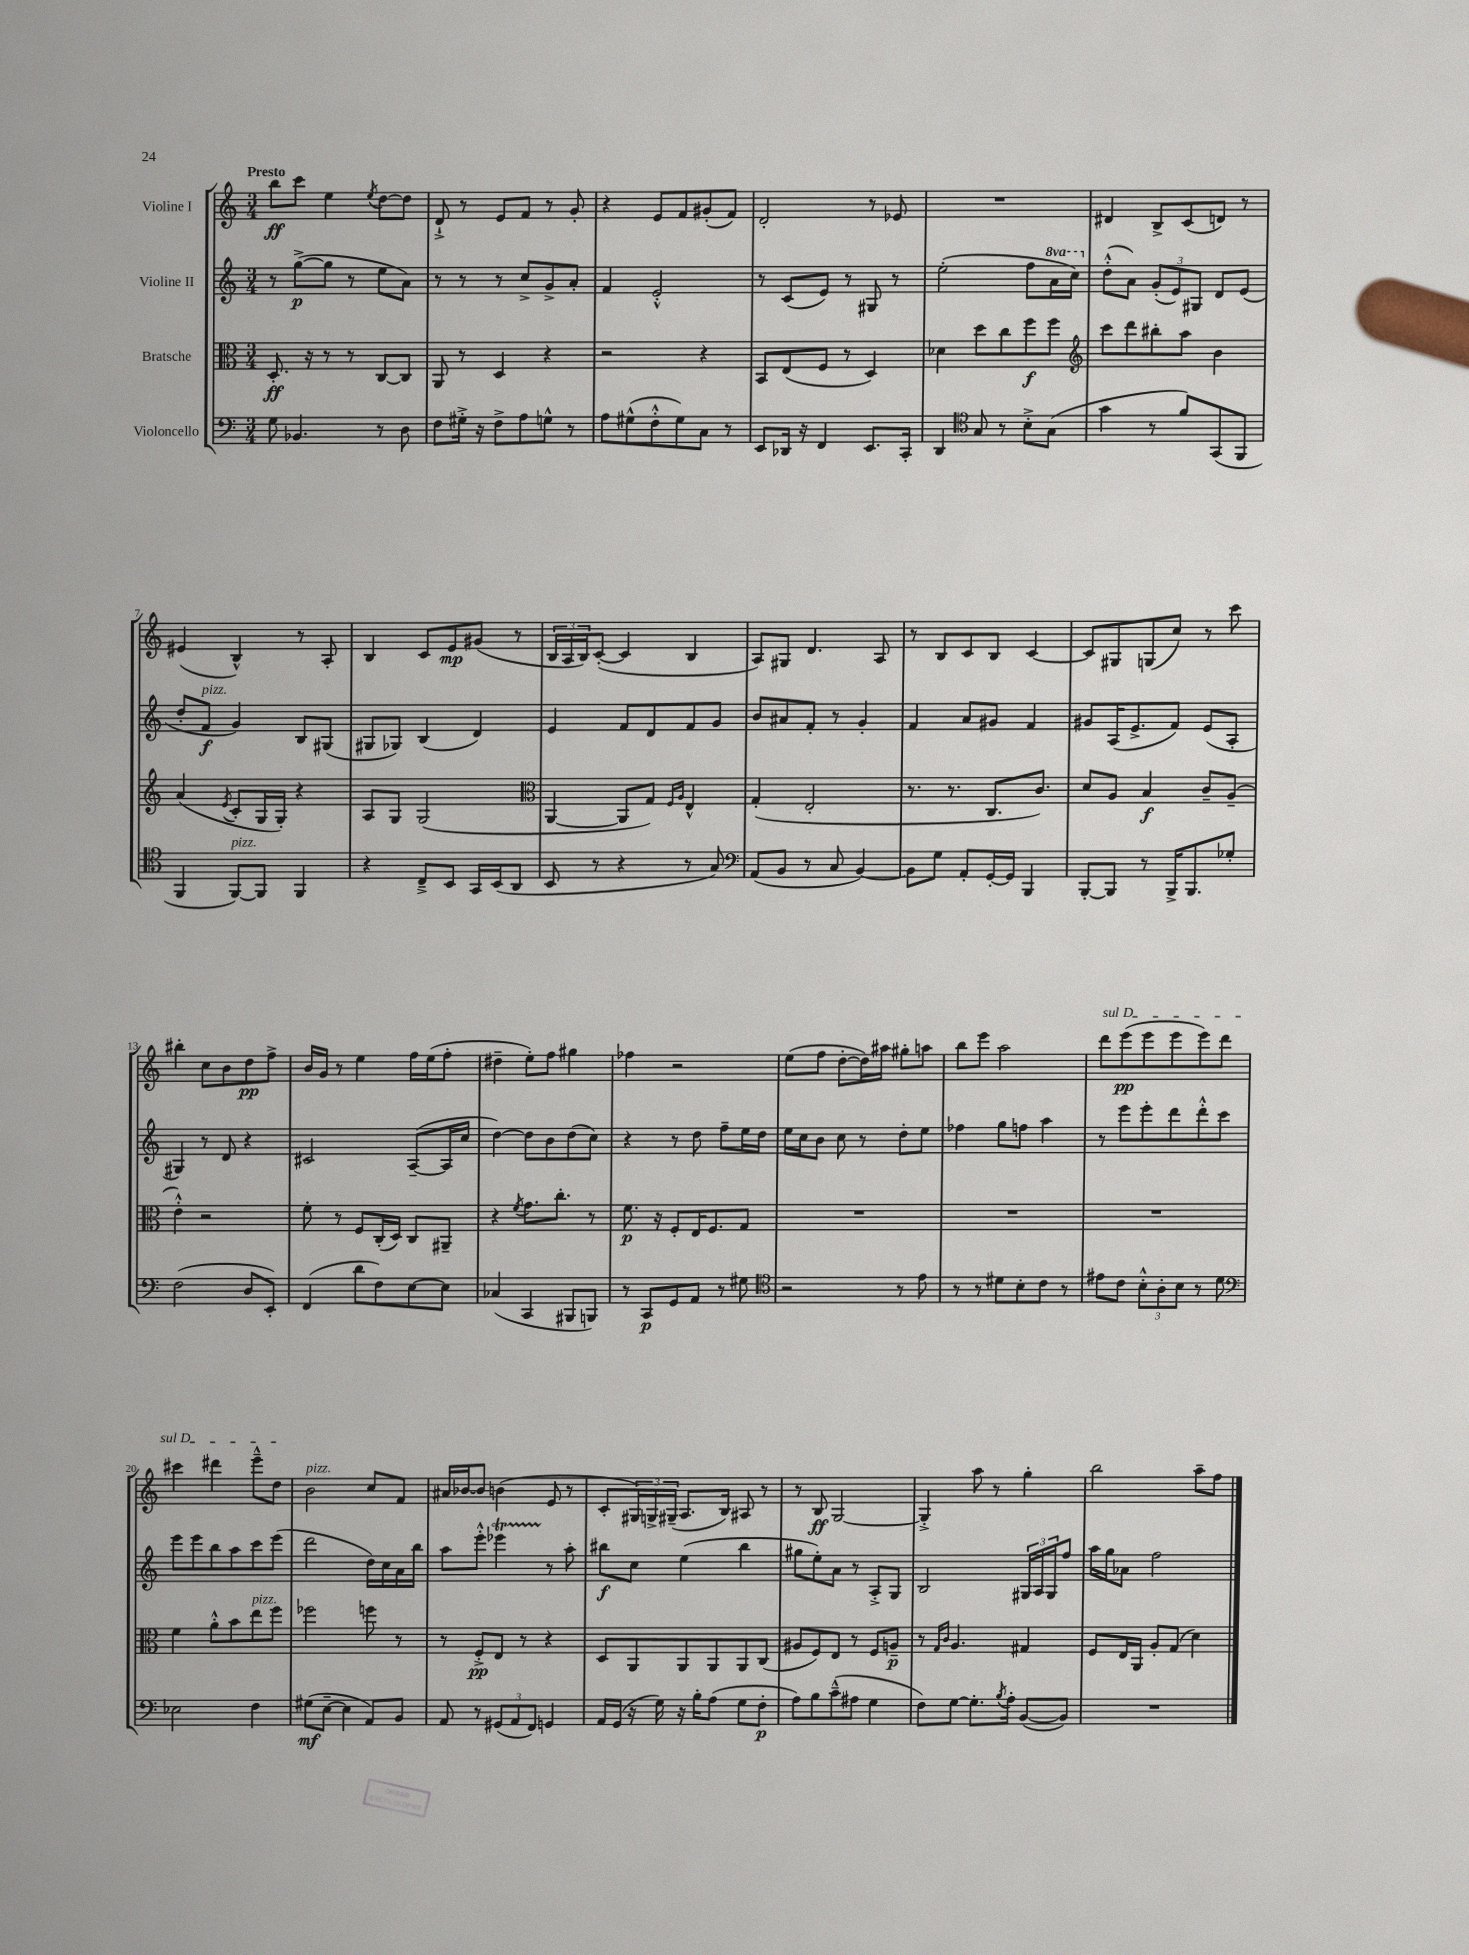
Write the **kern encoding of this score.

**kern	**dynam	**kern	**dynam	**kern	**dynam	**kern	**dynam
*part4	*part4	*part3	*part3	*part2	*part2	*part1	*part1
*staff4	*staff4	*staff3	*staff3	*staff2	*staff2	*staff1	*staff1
*I"Violoncello	*	*I"Bratsche	*	*I"Violine II	*	*I"Violine I	*
*clefF4	*	*clefC3	*	*clefG2	*	*clefG2	*
*k[]	*	*k[]	*	*k[]	*	*k[]	*
*M3/4	*	*M3/4	*	*M3/4	*	*M3/4	*
=1	=1	=1	=1	=1	=1	=1	=1
!	!	!	!	!	!	!LO:TX:a:B:t=Presto	!
8G\	.	8.D'/	ff	8r	.	8bb\L	ff
4.BB-X/	.	.	.	([8gg^\L	p	8ccc\J	.
.	.	16r	.	.	.	.	.
.	.	8r	.	8gg\J]	.	4ee\	.
.	.	8r	.	8r	.	.	.
.	.	.	.	.	.	8qee/	.
8r	.	[8C/L	.	8ee\L	.	[8dd\L	.
8D\	.	8C/J]	.	8a\J)	.	8dd\J]	.
=2	=2	=2	=2	=2	=2	=2	=2
8F\L	.	8AA/	.	8r	.	8d`^/	.
16G#X'^\Jk	.	8r	.	8r	.	8r	.
16r	.	.	.	.	.	.	.
8F^\L	.	4D/	.	8r	.	8e/L	.
8A\	.	.	.	8cc^/L	.	8f/J	.
8Gn^^\J	.	4r	.	8g^/	.	8r	.
8r	.	.	.	8a'/J	.	8g'/	.
=3	=3	=3	=3	=3	=3	=3	=3
8A\L	.	2r	.	4f/	.	4r	.
(8G#X^^\	.	.	.	.	.	.	.
8F'^^\	.	.	.	2e'^^/	.	8e/L	.
8G#\)	.	.	.	.	.	8f/	.
8C\J	.	4r	.	.	.	(8g#X'/	.
8r	.	.	.	.	.	8f/J)	.
=4	=4	=4	=4	=4	=4	=4	=4
8EE/L	.	8BB/L	.	8r	.	2d'/	.
16DD-X/Jk	.	(8E/	.	(8c/L	.	.	.
16r	.	.	.	.	.	.	.
4FF/	.	8F/J	.	8e/J)	.	.	.
.	.	8r	.	8r	.	.	.
8.EE/L	.	4D/)	.	8G#X/	.	8r	.
.	.	.	.	8r	.	8e-X/	.
16CC'/Jk	.	.	.	.	.	.	.
=5	=5	=5	=5	=5	=5	=5	=5
4DD/	.	4d-X\	.	(2ee'\	.	2.r	.
*clefC4	*	*	*	*	*	*	*
8G/	.	8dd\L	.	.	.	.	.
8r	.	8cc\	.	.	.	.	.
8B'^\L	.	8ff\	f	8ff\L	.	.	.
*	*	*	*	*8va	*	*	*
(8G\J	.	8ff\J	.	16aa\L	.	.	.
.	.	.	.	16ccc\JJ)	.	.	.
=6	=6	=6	=6	=6	=6	=6	=6
*	*	*clefG2	*	*	*	*	*
*	*	*	*	*X8va	*	*	*
4g\	.	8ccc\L	.	(8dd'^^\L	.	4d#X/	.
.	.	8ddd\	.	8a\J)	.	.	.
8r	.	8bb#X'\	.	(12g'/L	.	8B^/L	.
.	.	.	.	12e/)	.	.	.
8f/L)	.	8aa\J	.	.	.	(8c/	.
.	.	.	.	12G#X/J	.	.	.
(8GG/	.	4b\	.	8d/L	.	8dn/J)	.
8FF/J	.	.	.	(8e/J	.	8r	.
!!LO:LB:g=z
=7	=7	=7	=7	=7	=7	=7	=7
4FF/	.	(4a/	.	8dd'/L	.	(4e#X/	.
!	!	!	!	!LO:TX:a:i:t=pizz.	!	!	!
.	.	.	.	8f/J	f	.	.
.	.	8qe/	.	.	.	.	.
!LO:TX:a:i:t=pizz.	!	!	!	!	!	!	!
[8FF/L)	.	8c'/L	.	4g/)	.	4B^^/)	.
8FF/J]	.	16G/L	.	.	.	.	.
.	.	16G'/JJ)	.	.	.	.	.
4FF/	.	4r	.	8B/L	.	8r	.
.	.	.	.	(8G#X/J	.	8A'/	.
=8	=8	=8	=8	=8	=8	=8	=8
4r	.	8A/L	.	8G#X/L	.	4B/	.
.	.	8G/J	.	8G-X/J)	.	.	.
8C~^/L	.	(2G/	.	(4B/	.	8c/L	.
8BB/J	.	.	.	.	.	8e/	mp
16GG/LL	.	.	.	4d/)	.	(8g#X/J	.
(16BB/J	.	.	.	.	.	.	.
8AA/J	.	.	.	.	.	8r	.
=9	=9	=9	=9	=9	=9	=9	=9
*	*	*clefC3	*	*	*	*	*
8BB/	.	[4AA/	.	4e/	.	24B/LL	.
.	.	.	.	.	.	24A/	.
.	.	.	.	.	.	24B/J)	.
8r	.	.	.	.	.	([8c'/J	.
4r	.	8AA/L]	.	8f/L	.	4c/]	.
.	.	8G/J)	.	8d/	.	.	.
.	.	16qqF/LL	.	.	.	.	.
.	.	16qqA/JJ	.	.	.	.	.
8r	.	4E^^/	.	8f/	.	4B/	.
8G/)	.	.	.	8g/J	.	.	.
=10	=10	=10	=10	=10	=10	=10	=10
*clefF4	*	*	*	*	*	*	*
(8AA/L	.	(4G'/	.	8b/L	.	8A/L)	.
8BB/J	.	.	.	8a#X/	.	8G#X/J	.
8r	.	2E'/	.	8f'/J	.	4.d/	.
8C/	.	.	.	8r	.	.	.
[4BB/)	.	.	.	4g'/	.	.	.
.	.	.	.	.	.	8A/	.
=11	=11	=11	=11	=11	=11	=11	=11
8BB\L]	.	8.r	.	4f/	.	8r	.
8G\J	.	.	.	.	.	8B/L	.
.	.	8.r	.	.	.	.	.
8AA'/L	.	.	.	8a/L	.	8c/	.
[16GG'/L	.	8.C/L	.	8g#X/J	.	8B/J	.
16GG/JJ]	.	.	.	.	.	.	.
4BBB/	.	.	.	4f/	.	[4c/	.
.	.	8.c/J)	.	.	.	.	.
=12	=12	=12	=12	=12	=12	=12	=12
[8BBB'/L	.	8d/L	.	8g#X/L	.	8c/L]	.
8BBB/J]	.	8A/J	.	(16A/K	.	8G#X/	.
.	.	.	.	8.e^/	.	.	.
8r	.	4B/	f	.	.	(8Gn/	.
16BBB^/KL	.	.	.	8f/J)	.	8cc/J)	.
8.BBB/	.	.	.	.	.	.	.
.	.	8c~/L	.	(8e/L	.	8r	.
8G-X'/J	.	(8A~/J	.	8A'/J	.	8ccc\	.
!!LO:LB:g=z
=13	=13	=13	=13	=13	=13	=13	=13
(2F\	.	4e'^^\)	.	4G#X/)	.	4bb#X'\	.
.	.	2r	.	8r	.	8cc\L	.
.	.	.	.	8d/	.	8b\	.
8D/L	.	.	.	4r	.	8dd\	pp
8EE'/J)	.	.	.	.	.	8ff^\J	.
=14	=14	=14	=14	=14	=14	=14	=14
(4FF/	.	8f'\	.	2c#X/	.	16b/LL	.
.	.	.	.	.	.	16g/JJ	.
.	.	8r	.	.	.	8r	.
8d\L	.	8F/L	.	.	.	4ee\	.
8F\)	.	(16C'/L	.	.	.	.	.
.	.	16D/JJ)	.	.	.	.	.
[8E\	.	8C/L	.	([8A~/L	.	16ff\LL	.
.	.	.	.	.	.	(16ee\J	.
8E\J]	.	8AA#X~/J	.	16A/L]	.	8ff'\J	.
.	.	.	.	16cc/JJ	.	.	.
=15	=15	=15	=15	=15	=15	=15	=15
(4C-X/	.	4r	.	[4dd\)	.	4dd#X~\	.
.	.	8qf/	.	.	.	.	.
4CC/	.	8.g\L	.	8dd\L]	.	8ee'\L)	.
.	.	.	.	8b\	.	8ff\J	.
.	.	8.cc'\J	.	.	.	.	.
8BBB#X/L	.	.	.	(8dd\	.	4gg#X\	.
8BBBn/J)	.	8r	.	8cc\J)	.	.	.
=16	=16	=16	=16	=16	=16	=16	=16
8r	.	8.f\	p	4r	.	4ff-X\	.
8CC/L	p	.	.	.	.	.	.
.	.	16r	.	.	.	.	.
8GG/	.	8F'/L	.	8r	.	2r	.
8AA/J	.	16E/K	.	8dd\	.	.	.
.	.	8.F/	.	.	.	.	.
8r	.	.	.	8ff~\L	.	.	.
8G#X\	.	8G/J	.	16ee\L	.	.	.
.	.	.	.	16dd\JJ	.	.	.
=17	=17	=17	=17	=17	=17	=17	=17
*clefC4	*	*	*	*	*	*	*
2r	.	2.r	.	16ee\LL	.	(8ee\L	.
.	.	.	.	16cc\J	.	.	.
.	.	.	.	8b\J	.	8ff\J	.
.	.	.	.	8cc\	.	[8dd'\L	.
.	.	.	.	8r	.	16dd\L])	.
.	.	.	.	.	.	16aa#X\JJ	.
8r	.	.	.	8dd'\L	.	8gg#X'\L	.
8e\	.	.	.	8ee\J	.	8aan\J	.
=18	=18	=18	=18	=18	=18	=18	=18
8r	.	2.r	.	4ff-X\	.	8bb\L	.
8r	.	.	.	.	.	8eee\J	.
8d#X\L	.	.	.	8gg\L	.	2aa\	.
8B'\	.	.	.	8ffn\J	.	.	.
8c\J	.	.	.	4aa\	.	.	.
8r	.	.	.	.	.	.	.
=19	=19	=19	=19	=19	=19	=19	=19
!	!	!	!	!	!	!LO:TX:a:i:t=sul D	!
8e#X\L	.	2.r	.	8r	.	8ddd\L	.
8c\J	.	.	.	8eee\L	.	(8eee\	pp
12B'^^\L	.	.	.	8eee'\	.	8eee\	.
12A'\	.	.	.	.	.	.	.
.	.	.	.	8ddd\	.	8eee\	.
12B\J	.	.	.	.	.	.	.
8r	.	.	.	8ddd'^^\	.	8eee\)	.
8d\	.	.	.	8ccc\J	.	8ddd\J	.
!!LO:LB:g=z
=20	=20	=20	=20	=20	=20	=20	=20
*clefF4	*	*	*	*	*	*	*
2E-X\	.	4f\	.	8eee\L	.	4ccc#X\	.
.	.	.	.	8eee\	.	.	.
.	.	8a'^^\L	.	8bb\	.	4ddd#X\	.
.	.	8b\	.	8aa\	.	.	.
!	!	!LO:TX:a:i:t=pizz.	!	!	!	!	!
4F\	.	8ee\	.	8ccc\	.	8eee~^^\L	.
.	.	8ff\J	.	(8eee\J	.	8dd\J	.
=21	=21	=21	=21	=21	=21	=21	=21
!	!	!	!	!	!	!LO:TX:a:i:t=pizz.	!
(8G#X\L	mf	2ff-X\	.	2ddd\	.	2b\	.
[8E~\J	.	.	.	.	.	.	.
4E\]	.	.	.	.	.	.	.
8AA/L)	.	8ffn\	.	16dd\LL)	.	8cc/L	.
.	.	.	.	16cc\	.	.	.
8BB/J	.	8r	.	16a\	.	8f/J	.
.	.	.	.	16bb\JJ	.	.	.
=22	=22	=22	=22	=22	=22	=22	=22
8AA/	.	8r	.	8aa\L	.	16a#X/LL	.
.	.	.	.	.	.	[16b-X/J	.
8r	.	8F'^/L	pp	8eee'^^\J	.	8b-/J]	.
(12GG#X/L	.	8E/J	.	4eee-XT\	.	(4bn\	.
12AA/	.	.	.	.	.	.	.
.	.	8r	.	.	.	.	.
12FF/J)	.	.	.	.	.	.	.
4GGn/	.	4r	.	8r	.	8e/	.
.	.	.	.	8aa'\	.	8r	.
=23	=23	=23	=23	=23	=23	=23	=23
16AA/LL	.	8D/L	.	8bb#X\L	f	8c'/L	.
(16GG/JJ	.	.	.	.	.	.	.
16r	.	8AA/	.	8cc\J	.	24G#X/L)	.
.	.	.	.	.	.	24Gn^/	.
16G\)	.	.	.	.	.	.	.
.	.	.	.	.	.	(24G#X~/JJ	.
16r	.	8AA/	.	(4ee\	.	8.A/L	.
16B'\KL	.	.	.	.	.	.	.
(8A\J	.	8AA/	.	.	.	.	.
.	.	.	.	.	.	16B/Jk)	.
8G\L	.	8AA/	.	4bb#\	.	8A#X/	.
8F'\J	p	(8C/J	.	.	.	8r	.
=24	=24	=24	=24	=24	=24	=24	=24
8A\L)	.	8A#X/L	.	8gg#X\L	.	8r	.
8B\	.	8F/)	.	8ee'\)	.	8B/	ff
(8c~^^\	.	8E/J	.	8a\J	.	[2G/	.
8A#X\J	.	8r	.	8r	.	.	.
4G\	.	8F/L	.	8A'^/L	.	.	.
.	.	8An~/J	p	8G/J	.	.	.
=25	=25	=25	=25	=25	=25	=25	=25
8F\L)	.	8r	.	2B/	.	4G'^/]	.
.	.	16qqG/LL	.	.	.	.	.
.	.	16qqc/JJ	.	.	.	.	.
[8G\J	.	4.A/	.	.	.	.	.
8.G'\L]	.	.	.	.	.	8aa\	.
.	.	.	.	.	.	8r	.
8qB/	.	.	.	.	.	.	.
16A'\Jk	.	.	.	.	.	.	.
([8BB/L	.	4G#X/	.	24G#X/LL	.	4gg'\	.
.	.	.	.	24A/	.	.	.
.	.	.	.	24G#/J	.	.	.
8BB/J])	.	.	.	8ff/J	.	.	.
=26	=26	=26	=26	=26	=26	=26	=26
2.r	.	8F/L	.	16aa\LL	.	2bb\	.
.	.	.	.	16gg\J	.	.	.
.	.	16E/L	.	8a-X\J	.	.	.
.	.	16AA/JJ	.	.	.	.	.
.	.	8A'/L	.	2ff\	.	.	.
.	.	(8G/J	.	.	.	.	.
.	.	4d\)	.	.	.	8aa~\L	.
.	.	.	.	.	.	8ff\J	.
==	==	==	==	==	==	==	==
*-	*-	*-	*-	*-	*-	*-	*-
